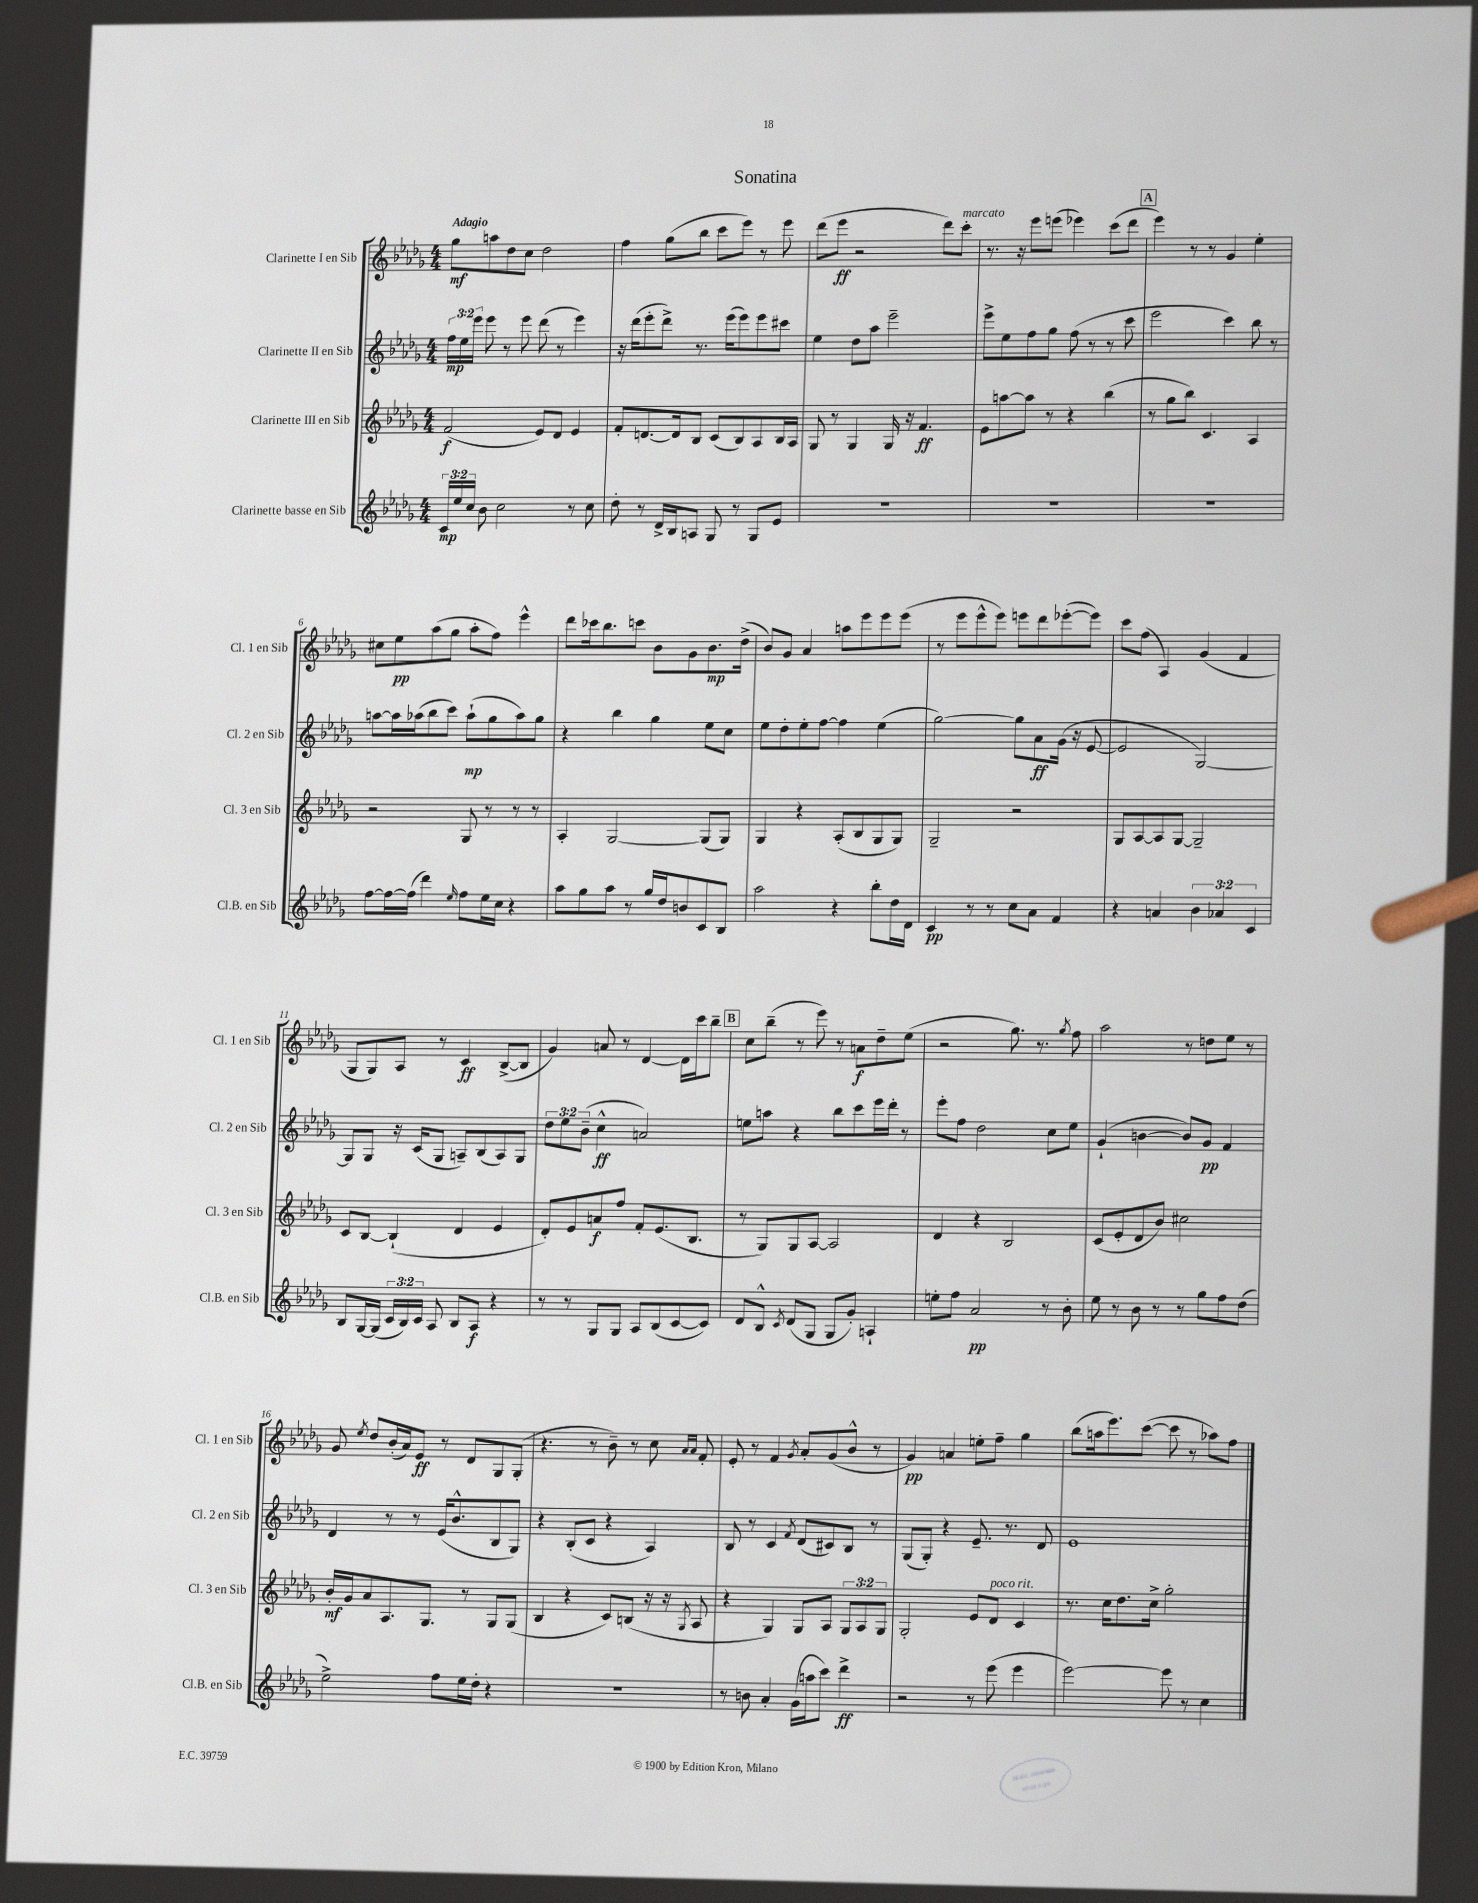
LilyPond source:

\header { title = "Sonatina" }
<<
\new StaffGroup <<
\new Staff = "s0" \with { instrumentName = "Clarinette I en Sib" shortInstrumentName = "Cl. 1 en Sib" } {
    \clef treble \key des \major \numericTimeSignature \time 4/4 \tempo "Adagio"
    \autoBeamOff ges''8[\mf a''8 des''8 c''8] des''2 |
    f''4 ges''8[( bes''8] c'''8[ ees'''8]) r8 ees'''8 |
    des'''8[( ees'''8]\ff r2 des'''8[) c'''8]-.^\markup { \italic "marcato" } |
    r8. r16 ees'''8[ e'''8]( ees'''4) c'''8[( des'''8] |
    \mark \markup { \box "A" } ees'''4) r8 r8 ges'4 ees''4-. |
    cis''8[ ees''8\pp aes''8( ges''8] aes''8[-. f''8]) ees'''4-^ |
    des'''8[ ces'''16 bes''8. c'''8] bes'8[ ges'8 bes'8.\mp des''16]->( |
    bes'8[) ges'8] aes'4 a''8[ ees'''8 ees'''8 ees'''8]( |
    r8 ees'''8[ ees'''8-^ ees'''8]) e'''8[ des'''8 ees'''8~-.( ees'''8]) |
    c'''8[ f''8]( aes4) ges'4( f'4 |
    ges8[ ges8) aes8] r8 c'4\ff bes8[~->( bes8] |
    ges'4) a'8 r8 des'4~ des'16[ c'''16 bes''8]-- |
    \mark \markup { \box "B" } c''8[ bes''8]--( r8 ees'''8) r8 a'8[\f des''8-- ees''8]( |
    r2 ges''8.) r8. \acciaccatura { ges''8 } f''8 |
    aes''2 r8 d''8[ ees''8] r8 |
    ges'8 \acciaccatura { ees''8 } des''8[ bes'16-.( aes'16) ees'8]\ff r8 des'8[ ges8 ges8]-.( |
    r4. r8 bes'8--) r8 c''8 \grace { aes'16[ aes'16] } f'8-. |
    ees'8-. r8 f'4 \acciaccatura { ges'8 } aes'8[-. ges'8( bes'8]-^ r8 |
    ges'4\pp) a'4 e''8[-. f''8]-- ges''4 |
    bes''8[( a''16 ees'''8.) c'''8]~( c'''8 r8 aes''8[) f''8] \bar "|." |
}
\new Staff = "s1" \with { instrumentName = "Clarinette II en Sib" shortInstrumentName = "Cl. 2 en Sib" } {
    \clef treble \key des \major \numericTimeSignature \time 4/4 \override Staff.TupletNumber.text = #tuplet-number::calc-fraction-text
    \autoBeamOff \tuplet 3/2 { f''16[\mp ees''16 ees'''16] } ees'''8 r8 ees'''8 des'''8( r8 ees'''4) |
    r16 des'''16[( ees'''8-. des'''8]->) r8. ees'''16[( ees'''8) ees'''8 cis'''8] |
    ees''4 des''8[ aes''8] ees'''2-- |
    ees'''8[-> ees''8 f''8 ges''8] f''8( r8 r8 c'''8 |
    \mark \markup { \box "A" } ees'''2 c'''4) bes''8 r8 |
    a''8[~ a''16 aes''16( bes''8 c'''8]) aes''8[-!\mp( ges''8 aes''8) ges''8] |
    r4 bes''4 ges''4 ees''8[ c''8] |
    ees''8[ des''8-. ees''8-. f''8]~ f''4 ees''4( |
    ges''2~) ges''8[ aes'8\ff ges'16]( r16 ees'8~ |
    ees'2 ges2~) |
    ges8[ ges8] r16 c'16[( ges8] a8[--) bes8( a8) ges8] |
    \tuplet 3/2 { des''8[ ees''8 bes'8]--( } c''4-^\ff a'2) |
    \mark \markup { \box "B" } e''8[ a''8] r4 bes''8[ c'''8 ees'''16 des'''16]-. r8 |
    ees'''8[-. f''8] des''2 c''8[ ees''8] |
    ges'4-!( b'4~ b'8[) ges'8]\pp f'4 |
    des'4 r8 r8 ees'16[( bes'8.-^ bes8 ges8]) |
    r4 bes8[-.( c'8] r4 aes4) |
    bes8 r8 c'4 \acciaccatura { f'8 } des'8[( cis'8) bes8] r8 |
    ges8[( ges8]-.) r4 ees'8.-- r8. des'8 |
    ees'1 \bar "|." |
}
\new Staff = "s2" \with { instrumentName = "Clarinette III en Sib" shortInstrumentName = "Cl. 3 en Sib" } {
    \clef treble \key des \major \numericTimeSignature \time 4/4 \override Staff.TupletNumber.text = #tuplet-number::calc-fraction-text
    \autoBeamOff f'2\f( ees'8[) des'8] ees'4 |
    f'8[-. d'8.~ d'16 bes8] c'8[( bes8) aes8 bes16 aes16] |
    ges8 r8 ges4 ges16 r16 f'4.\ff |
    ees'8[ a''8~ a''8] r8 r4 bes''4( |
    \mark \markup { \box "A" } r8 ges''8[ bes''8]) c'4. aes4 |
    r2 ges8 r8 r8 r8 |
    aes4-. ges2~ ges8[( ges8]) |
    ges4 r4 aes8[-.( bes8 ges8 ges8]) |
    ges2-- r2 |
    ges8[ aes8~ aes8 ges8]~ ges2-- |
    c'8[ bes8]~ bes4-!( des'4 ees'4 |
    des'8[-.) ees'8 a'8\f f''8] f'8[-. ees'8.( bes8.] |
    \mark \markup { \box "B" } r8 ges8[) ges8 aes8]~ aes2 |
    des'4 r4 bes2 |
    c'8[( ees'8-. des'8 bes'8]) cis''2 |
    bes'16[-.\mf ges'16 aes'8 aes8. ges8.] r8 ges8[ ges8]( |
    bes4 r4 c'8[) b8]( r16 r16 \acciaccatura { ges8 } aes8 |
    r4 ges4) ges8[ aes8] \tuplet 3/2 { ges8[ aes8 ges8] } |
    ges2-. ees'8[ des'8]^\markup { \italic "poco rit." } c'4 |
    r8. c''16[ des''8. c''16]-> ges''2-. \bar "|." |
}
\new Staff = "s3" \with { instrumentName = "Clarinette basse en Sib" shortInstrumentName = "Cl.B. en Sib" } {
    \clef treble \key des \major \numericTimeSignature \time 4/4 \override Staff.TupletNumber.text = #tuplet-number::calc-fraction-text
    \autoBeamOff \tuplet 3/2 { c'16[\mp ees''16 c''16] } bes'8 c''2 r8 c''8 |
    des''8-. r8 des'16[-> bes16 a8] ges8 r8 ges8[ ees'8] |
    R1 |
    R1 |
    \mark \markup { \box "A" } R1 |
    f''8[~ f''16~ f''16]( des'''4) \grace { ees''16 } f''8[ ees''16 c''16] r4 |
    aes''8[ ges''8 aes''8] r8 ges''16[ des''16 b'8 c'8 bes8] |
    aes''2 r4 bes''8[-. des''16 des'16] |
    c'4\pp r8 r8 c''8[ aes'8] f'4 |
    r4 a'4 \tuplet 3/2 { bes'4 aes'4 c'4 } |
    bes8[ ges16~ ges16]( \tuplet 3/2 { c'16[ bes16) c'16] } aes8 bes8[ aes8]\f r4 |
    r8 r8 ges8[ ges8] aes8[ bes8( c'8~ c'8]) |
    \mark \markup { \box "B" } des'8[ bes8]-^ \acciaccatura { c'8 } des'8[( ges8] ges8[ ges'8]-.) a4-! |
    e''8[-. f''8] aes'2\pp r8 bes'8-. |
    ees''8 r8 bes'8 r8 r8 ges''8[ f''8 des''8]( |
    ees''2->) f''8[ ees''16 des''16]-. r4 |
    R1 |
    r8 b'8 aes'4-. ges'16[( a''16 c'''8]) des'''4->\ff |
    r2 r8 ees'''8( ees'''4 |
    ees'''2~) ees'''8 r8 c''4 \bar "|." |
}
>>
>>
